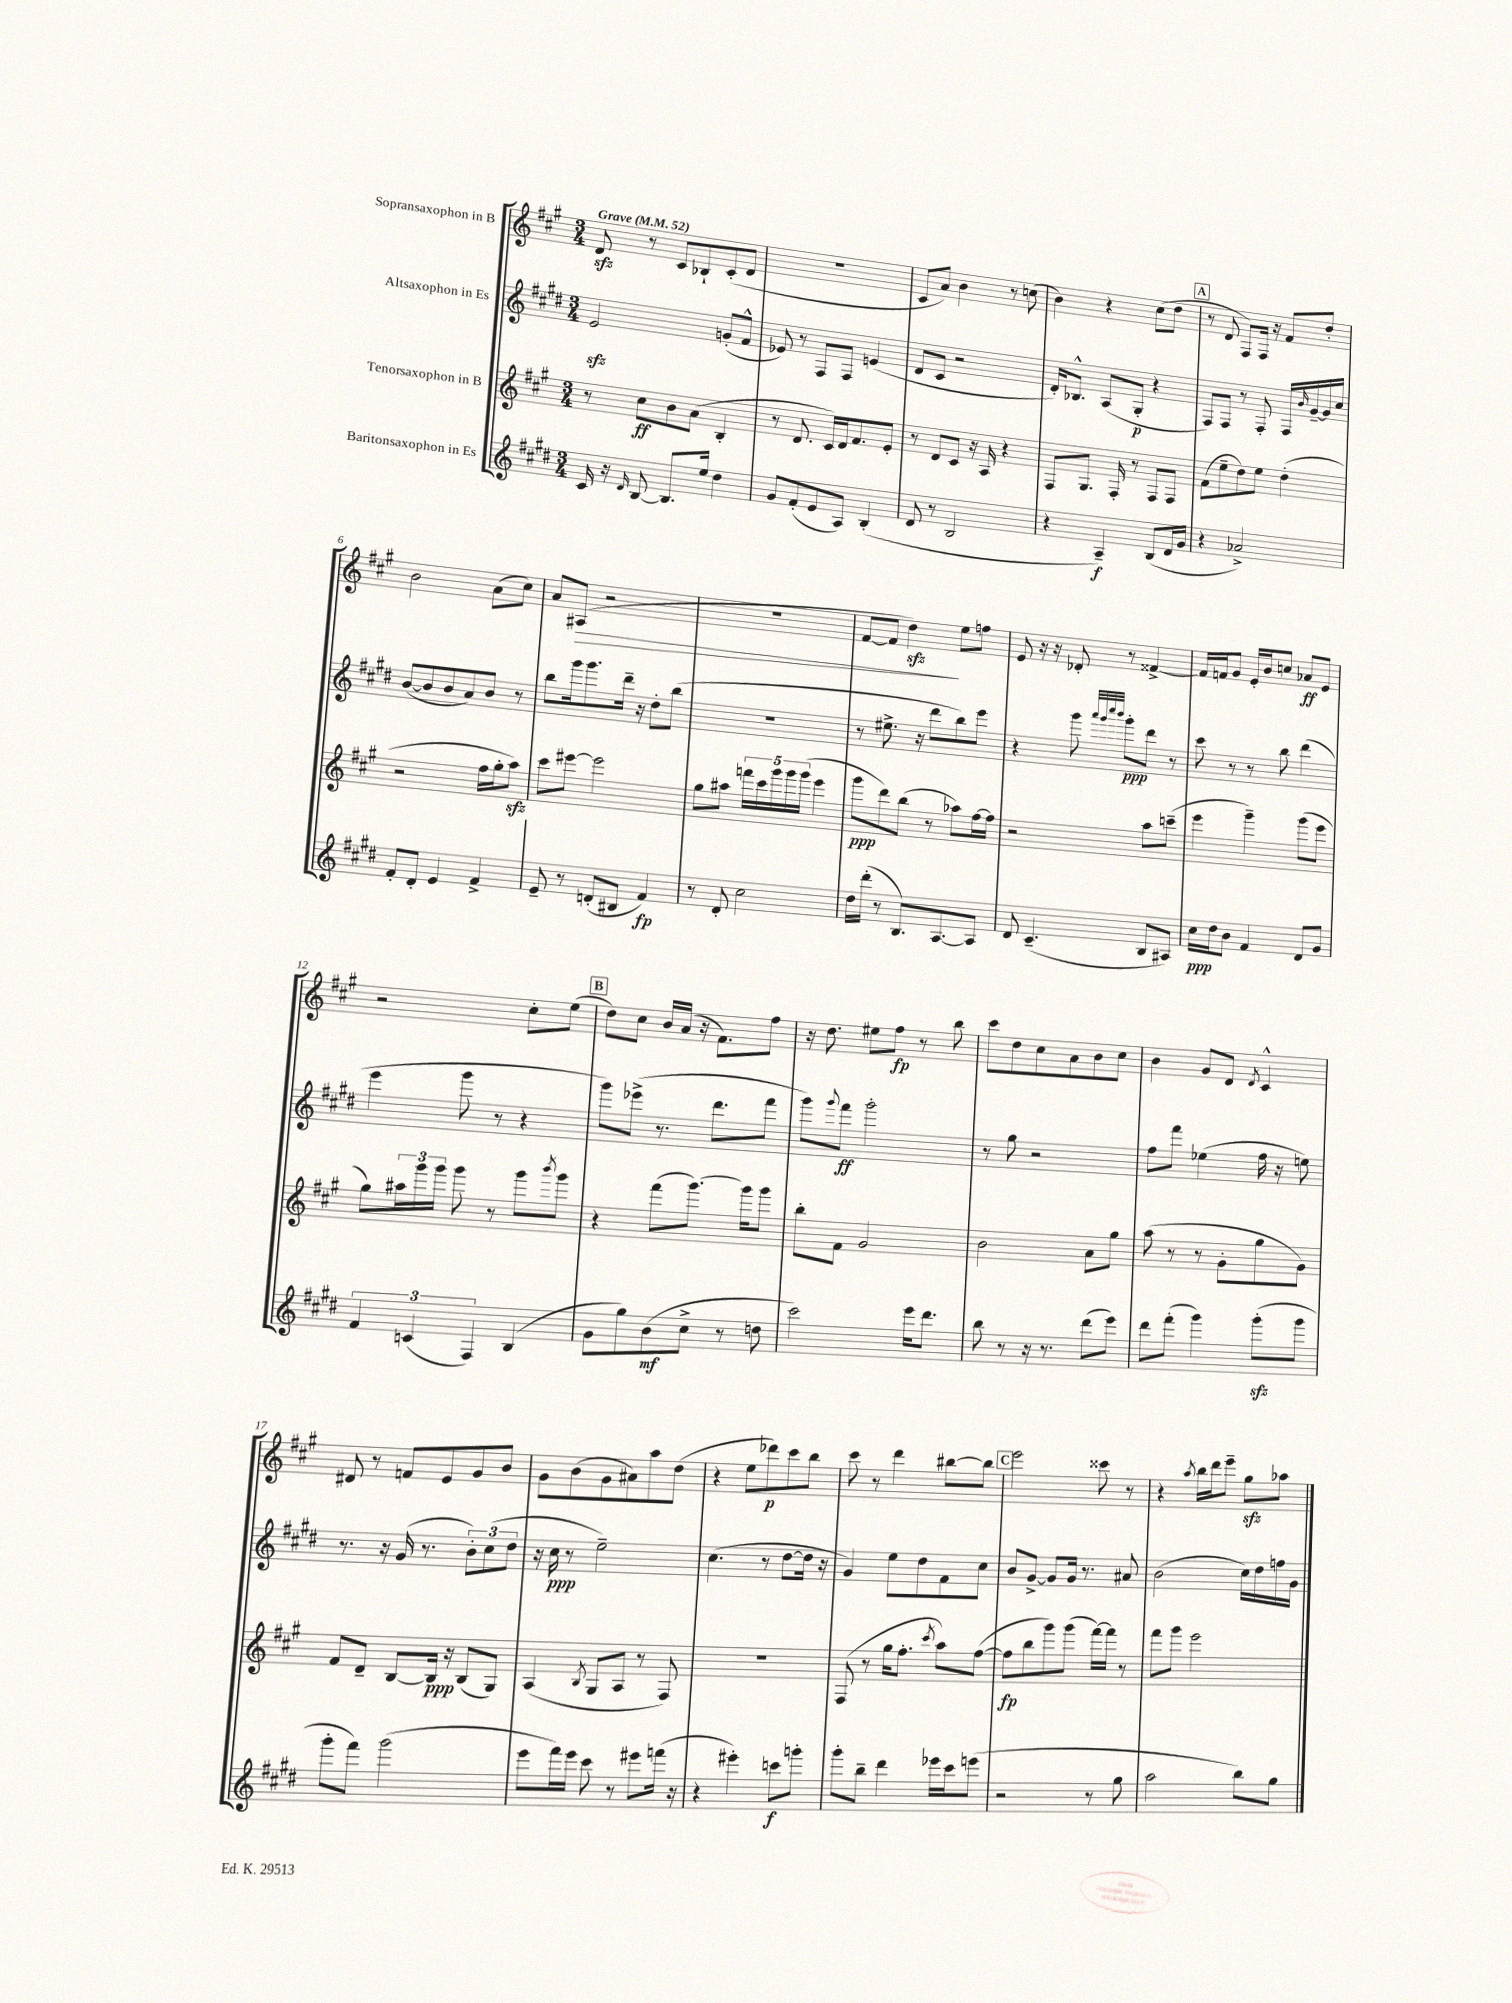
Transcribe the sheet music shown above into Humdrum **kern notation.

**kern	**kern	**kern	**kern
*staff4	*staff3	*staff2	*staff1
*clefG2	*clefG2	*clefG2	*clefG2
*k[f#c#g#d#]	*k[f#c#g#]	*k[f#c#g#d#]	*k[f#c#g#]
*M3/4	*M3/4	*M3/4	*M3/4
*MM52	*MM52	*MM52	*MM52
16c#/	8r	2e/	8d/
16r	.	.	.
16qqd#/	.	.	.
[8B/	8cc#\L	.	8r
8.B/]L	8b\	.	8c#/L
.	(8a\J	.	8B-`/
16ee/Jk	.	.	.
4dd#\	4B'/	(8g'/L	(8c#'/
.	.	8f#^^/J	8d/J
=	=	=	=
8g#/L	8r	8e-/)	2.r
(8f#'/	8.d/	8r	.
8e/	.	8F#/L	.
.	16c#/LL)	.	.
8A/J)	16d/J	8F#/J	.
.	8.f#/	.	.
(4B'/	.	(4e/	.
.	8e'/J	.	.
=	=	=	=
8d#/	8r	8d#/L	8c#/L
8r	8d/L	8c#/J	8a/J)
2B/	8c#/J	2r	4b\
.	16r	.	.
.	16A/	.	.
.	4r	.	8r
.	.	.	(8cc\
=	=	=	=
4r	8F#/L	16d#'/LK)	4b\)
.	.	8.B-^^/J	.
.	8.G#/J	.	.
4A~/)	.	(8A/L	4r
.	16F#'/	.	.
.	8r	8G#'/J	.
(8B/L	8F#/L	4r	(8cc#\L
16d#/L	8F#/J	.	8dd\J
16g#/JJ	.	.	.
=	=	=	=
4r	(8f#\L	8F#/L)	8r
.	8ee~\	8F#/J	8d/
2a-^/)	8dd\)	8r	8F#/L)
.	8ee\J	8F#'/	16F#/Jk
.	.	.	16r
.	(4dd'\	16F#/LL	8f#/L
.	.	16qqb/	.
.	.	[16g#~/	.
.	.	16g#/]	8dd'/J
.	.	16cc#/JJ	.
=	=	=	=
8f#'/L	2r	([8b/L	2b\
8d#'/J	.	8b/]	.
4e/	.	8b/	.
.	.	8a/)	.
4f#^/	16ff#\LL	8b/J	(8a\L
.	16gg#'\J	.	.
.	8aa\J)	8r	8cc#\J)
=	=	=	=
8e~/	8ccc#\L	8bb\L	8a/L
8r	[8eee#\J	16ggg#\k	(8A#/J
.	.	8.ggg#\	.
(8d'/L	2eee#\]	.	2r
8B#/J	.	16ddd#~\Jk	.
.	.	16r	.
4f#/)	.	8dd#'\L	.
.	.	(8bb\J	.
=	=	=	=
8r	8gg#\L	2.r	2.r
8d#'/	8aa#\J	.	.
2cc#\	20fff\LL	.	.
.	20ccc#\	.	.
.	20ggg#\	.	.
.	20ggg#\	.	.
.	(20ggg#\JJ	.	.
.	4eee\	.	.
=	=	=	=
16dd#\LL	8ggg#\L	8r	[8f#/L
(16ddd#'\JJ	.	.	.
8r	8ddd\)	8.ee#^\	8f#/]J
8.B/L)	(8bb\J	.	4dd\)
.	.	16r	.
.	8r	8ddd#\L	.
[8.A/	.	.	.
.	8aa-\L)	8bb\)	8ee\L
8A/]J	[16ff#\L	8eee\J	8ff\J
.	16ff#\]JJ	.	.
=	=	=	=
8d#/	2r	4r	8e/
(4.c#~/	.	.	16r
.	.	.	16r
.	.	8ggg#\	8d-'/
.	.	32qqaaa/LLL	.
.	.	32qqggg#/	.
.	.	32qqcccc#/	.
.	.	32qqbbb/JJJ	.
.	.	8ggg#'\L	8r
8B/L	8aa\L	8ddd#\J	[4f##^/
8A#/J)	(8ccc~\J	8r	.
=	=	=	=
16cc#\LL	4eee\	8ccc#\	16f##/]LL
16dd#\J	.	.	16f/J
8b\J	.	8r	8g#/J
4f#/	4ggg#~\)	8r	16e'/LL
.	.	.	16b/J
.	.	8bb\	8cc/J
8d#/L	(8ggg#\L	(4ddd#\	8a-/L
8g#/J	8eee\J	.	8e/J
=	=	=	=
6f#/	8gg#\L)	4eee\	2r
.	24aa#\L	.	.
(6c/	24ggg#\	.	.
.	24ggg#\JJ	.	.
.	8ggg#\	8ggg#\	.
6F#/)	.	.	.
.	8r	8r	.
(4B/	8ggg#\L	4r	8cc#'\L
.	8qbbb/	.	.
.	8ggg#\J	.	(8ee\J
=	=	=	=
8g#\L	4r	8ggg#\L)	8dd\L)
8gg#\)	.	(8eee-^\J	8cc#\J
(8b\	(8fff#\L	8.r	16b/LL
.	.	.	(16a/JJ
8cc#^\J	[8.ggg#\J)	.	16r
.	.	8.ddd#\L	8.f#\L)
8r	.	.	.
.	16ggg#\]LK	.	.
8dd\	8ggg#\J	8fff#\J	8ff#\J
=	=	=	=
2ccc#\)	8bb'\L	8ggg#\L)	16r
.	.	.	8.dd\
.	.	8qqggg#/	.
.	8f#\J	8fff#\J	.
.	2g#/	2ggg#'\	8ee#\L
.	.	.	8ff#\J
16eee\LK	.	.	8r
8.ddd#\J	.	.	.
.	.	.	8bb\
=	=	=	=
8bb\	2b\	8r	8ccc#\L
8r	.	8gg#\	8dd\
16r	.	2r	8cc#\
8.r	.	.	.
.	.	.	8a\
(8ddd#\L	8a\L	.	8b\
8eee\J)	8gg#\J	.	8cc#\J
=	=	=	=
8ddd#\L	(8aa\	8ff#\L	4b\
(8fff#'\J	8r	8fff#\J	.
4ggg#\)	8r	(4ee-\	8g#/L
.	8g#'\L	.	8d/J
.	.	.	8qd/
(8ggg#'\L	8gg#\	16ff#\	4c#^^/
.	.	16r	.
8ggg#\J	8g#\J)	8ee\)	.
=	=	=	=
8ggg#'\L	8f#/L	8.r	8d#/
8fff#\J)	8d~/J	.	8r
.	.	16r	.
(2ggg#\	[8B/L	(16g#/	8f/L
.	.	8.r	.
.	16B/]Jk	.	8e/
.	16r	.	.
.	(8B/L	12b'\L)	8g#/
.	.	(12cc#\	.
.	8G#/J)	.	8b/J
.	.	12dd#\J	.
=	=	=	=
8eee\L	(4A/	16r	8g#\L
.	.	16cc#\	.
16fff#\L)	.	8r	(8b\
16eee\JJ	.	.	.
.	8qB/	.	.
8ccc#\	8G#/L	2ee~\)	8g#\
8r	8A/J	.	8a#\)
8eee#\L	8r	.	8aa\
(16fff\Jk	8F#/)	.	(8dd\J
16r	.	.	.
=	=	=	=
4r	2.r	(4.cc#\	4r
4eee#'\)	.	.	8ee\L
.	.	8r	8ddd-\)
8ccc\L	.	[8dd#\L	8ccc#\
8ggg'\J	.	16dd#\]Jk	8bb\J
.	.	16r	.
=	=	=	=
8ggg#'\L	(8F#/	4g#/)	8ccc#\
8bb~\J	8r	.	8r
4ddd#\	16gg#\LK	8ee\L	4ddd\
.	8.ff#'\J	.	.
.	.	8dd#\	.
.	8qccc#/	.	.
16eee-\LL	8aa\L)	8f#\	[8bb#\L
16ccc#\J	.	.	.
(8eee\J	([8ff#\J	8cc#\J	8bb#\]J
=	=	=	=
2r	8ff#\]L	8b/L	2eee\
.	8bb\	[8g#^/J	.
.	8ggg#\)	8g#/]L	.
.	(8ggg#\J	16g#/Jk	.
.	.	8.r	.
8r	[16fff#\LL)	.	8ccc##\
.	16fff#\]JJ	.	.
8gg#\	8r	8a#/	8r
=	=	=	=
2aa\	8fff#\L	(2b\	4r
.	8ggg#\J	.	.
.	.	.	8qaa/
.	2eee\	.	16bb\LL
.	.	.	16ddd\J
.	.	.	8eee~\J
8bb\L)	.	16cc#\LL)	8gg#\L
.	.	16dd#\	.
8gg#\J	.	16ff\	8aa-\J
.	.	16g#\JJ	.
==	==	==	==
*-	*-	*-	*-
